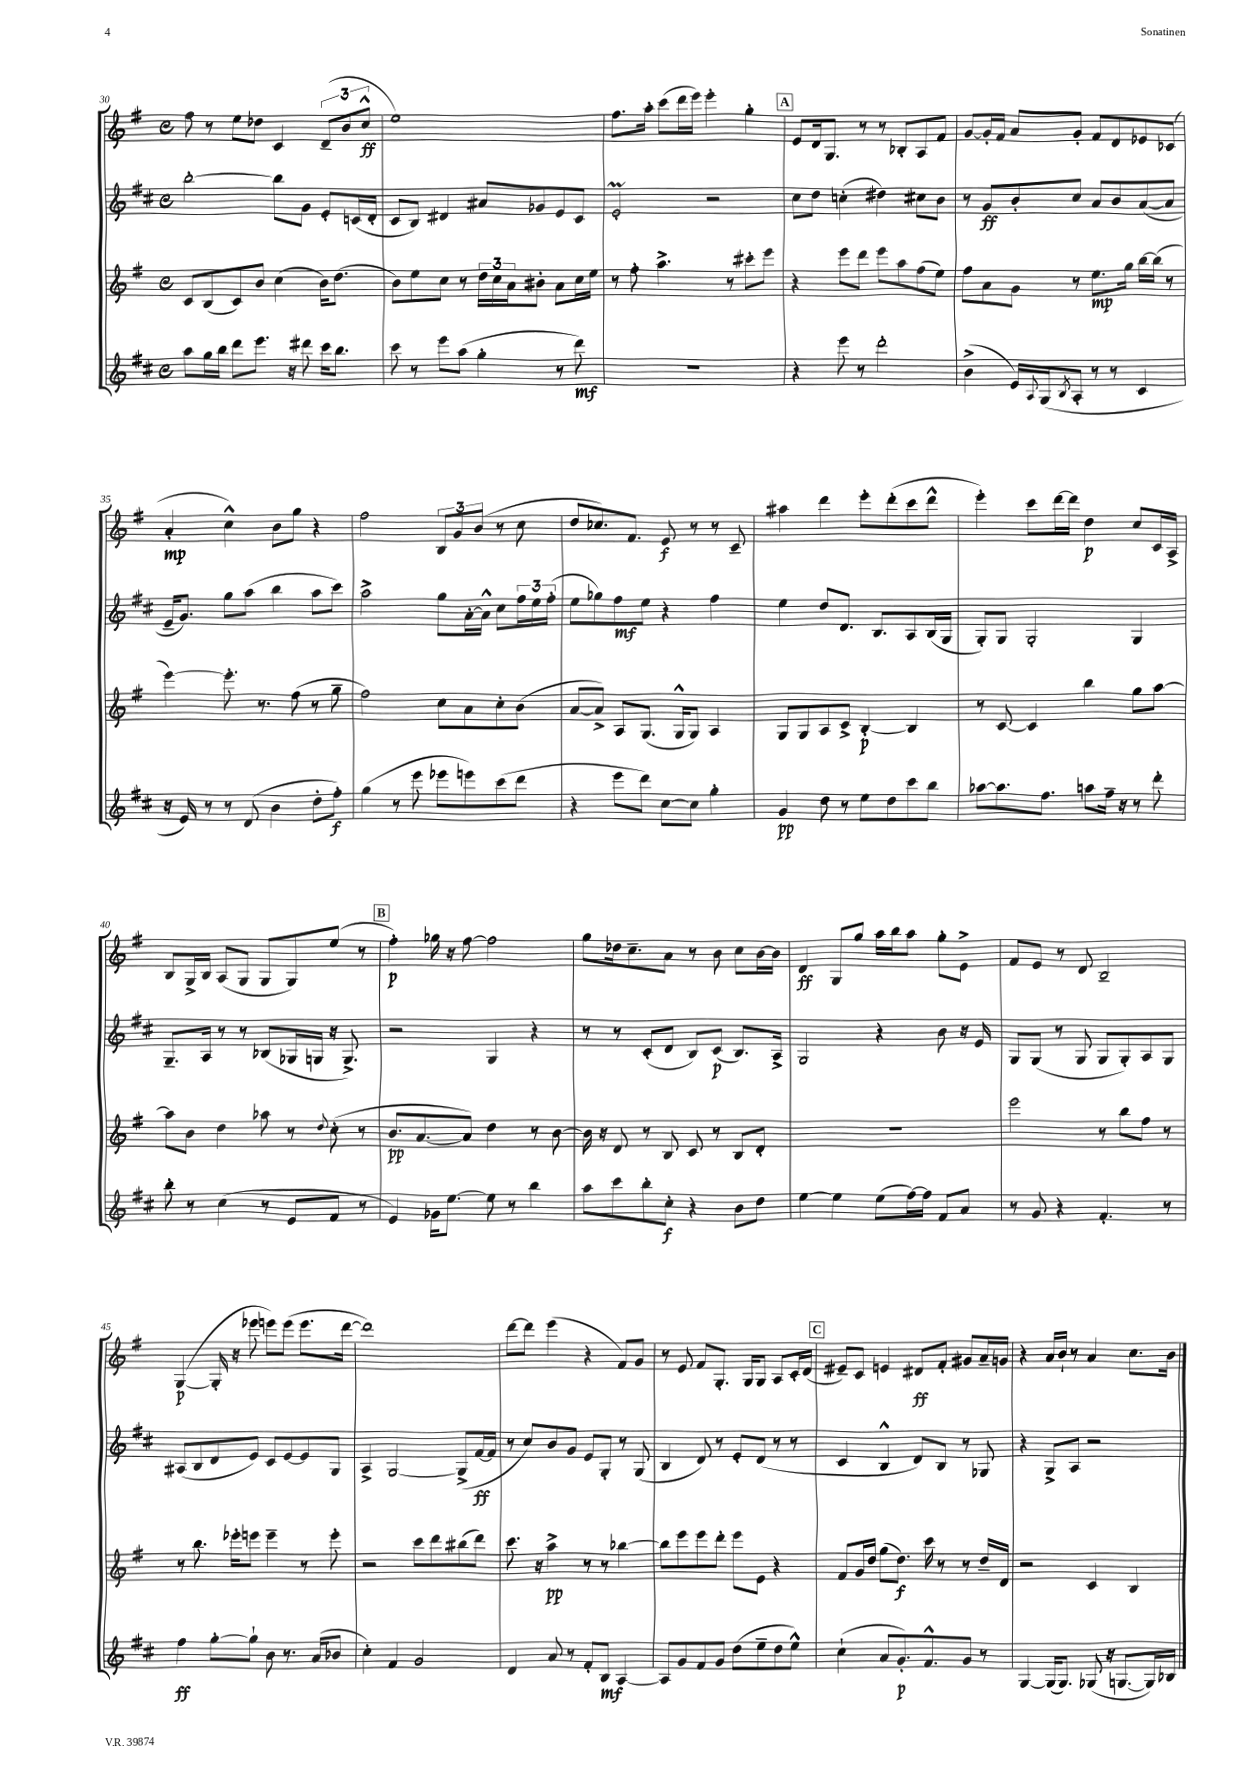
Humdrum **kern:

**kern	**kern	**kern	**kern
*staff4	*staff3	*staff2	*staff1
*clefG2	*clefG2	*clefG2	*clefG2
*k[f#c#]	*k[f#]	*k[f#c#]	*k[f#]
*M4/4	*M4/4	*M4/4	*M4/4
*met(c)	*met(c)	*met(c)	*met(c)
8aa\L	8c/L	[2bb'\	8ff#\
16gg\L	(8B/	.	8r
16bb\JJ	.	.	.
8ddd\L	8c/)	.	8ee\L
8.eee\J	8b/J	.	8dd-\J
.	(4cc\	8bb\]L	4c/
16r	.	.	.
8ddd#\	.	8g\J	.
16ccc#\LK	16b\LK)	8e'/L	(12d~/L
8.bb\J	(8.dd\J	.	.
.	.	.	12b/
.	.	(16c/L	.
.	.	.	12cc^^/J
.	.	16d'/JJ	.
=	=	=	=
8ccc#\	8b\L)	8c#/L	1ee)
8r	8ee\	8B/J)	.
8eee\L	8cc\J	4d#/	.
(8aa\J	8r	.	.
4gg'\	24dd\LL	8a#/L	.
.	24cc\	.	.
.	24a\J	.	.
.	8b#'\J	8g-/	.
8r	8a\L	8e/	.
8ddd\)	16cc\L	8c#/J	.
.	16ee\JJ	.	.
=	=	=	=
1r	8r	2e'/	8.ff#\L
.	8ff#'\	.	.
.	.	.	16aa'\Jk
.	4.aa^\	.	(8ccc\L
.	.	.	16ddd\L
.	.	.	16eee\JJ)
.	.	2r	4eee'\
.	8r	.	.
.	8ccc#'\L	.	4gg'\
.	8eee\J	.	.
=	=	=	=
4r	4r	8cc#\L	8e/L
.	.	8dd\J	16d/k
.	.	.	8.G/J
8eee\	8eee\L	(4cc'\	.
8r	8ddd\J	.	8r
2ddd'\	8eee\L	4dd#\)	8r
.	8aa\	.	8B-'/L
.	(8ff#\	8cc#\L	8A/
.	8ee\J)	8b\J	8f#/J
=	=	=	=
(4b^\	8ff#\L	8r	[8g/L
.	8a\	8g/L	16g'/]L
.	.	.	16f#/JJ
16e/LL)	8g\J	8b'/	8a/L
8qqA/	.	.	.
(16G/J	.	.	.
8qB/	.	.	.
8A'/J	8r	8cc#/J	8g'/J
8r	8.ee\L	8a/L	8f#/L
8r	.	8b/	8d/
.	16gg\Jk	.	.
4c#/	[16bb\LL	([8a/	8e-/
.	(16bb\]JJ	.	.
.	8r	8a/]J	(8c-/J
=	=	=	=
16r	[4eee\)	16e~/LK	4a'/
16e/)	.	8.g/J)	.
8r	.	.	.
8r	8.eee'\]	8gg\L	4cc^^\)
(8d/	.	(8aa\J	.
.	8.r	.	.
4b\	.	4bb\	8b\L
.	(8ff#\	.	8gg\J
8dd'\L	8r	8aa\L	4r
8ff#'\J)	8gg~\	8ccc#\J)	.
=	=	=	=
(4gg\	2ff#\)	2aa^\	2ff#\
8r	.	.	.
8eee\	.	.	.
8eee-\L	8cc\L	8gg\L	12B/L
.	.	.	12g/
8eee\)	8a\	[16a'\L	.
.	.	.	(12b/J
.	.	16a^^\]JJ	.
(8ccc#\	8cc'\	8cc#\L	8r
8ddd\J	(8b\J	24ff#\L	8cc\
.	.	24ee\	.
.	.	(24ff#'\JJ	.
=	=	=	=
4r	[8a/L	8ee\L	8dd/L
.	8a^/]J)	8gg-\)	8.cc-/)
8eee\L	8A/L	8ff#\	.
.	.	.	8.f#/J
8ddd\J)	(8.G/J	8ee\J	.
[8cc#\L	.	4r	8e/
.	16G^^/LK	.	.
8cc#\]J	8G/J)	.	8r
4gg'\	4A/	4ff#\	8r
.	.	.	8c~/
=	=	=	=
4g/	8G/L	4ee\	4aa#\
.	8G/	.	.
8dd\	8A/	8dd/L	4ddd\
8r	8c^/J	8.d/J	.
8ee\L	[4B'/	.	8eee'\L
.	.	8.B/L	.
8dd\	.	.	(8ddd'\
8ccc#\	4B/]	8A/	8ccc\
8bb\J	.	(16B/L	8ddd^^\J
.	.	16G/JJ	.
=	=	=	=
[8aa-\L	8r	8G'/L)	4eee'\)
8.aa-\]	[8c/	8G/J	.
.	4c/]	2G'/	8ccc\L
8.ff#\J	.	.	.
.	.	.	[16ddd\L
.	.	.	16ddd\]JJ
8aa\L	4bb\	.	4dd\
16ff#~\Jk	.	.	.
16r	.	.	.
8r	8gg\L	4G/	8cc/L
8ddd'\	[8aa\J	.	16c/L
.	.	.	16A^/JJ
=	=	=	=
8bb'\	8aa\]L	8.G~/L	8B/L
8r	8b\J	.	16G^/L
.	.	16A/Jk	16B/JJ
(4cc#\	4dd\	8r	(8A/L
.	.	8r	8G/J
8r	8aa-\	(8B-/L	8G/L
8e/L	8r	16G-/L	8G/)
.	.	16G/JJ	.
.	8qqdd/	.	.
8f#/J	(8cc'\	16r	(8ee/J
.	.	8.G^/)	.
8r	8r	.	8r
=	=	=	=
4e/)	8.b/L	2r	4ff#'\)
.	[8.a/	.	.
16g-\LK	.	.	16gg-\
[8.ee\J	.	.	16r
.	8a/]J)	.	[8ff#\
8ee\]	4dd\	4G/	2ff#\]
8r	.	.	.
4bb\	8r	4r	.
.	[8b\	.	.
=	=	=	=
8aa\L	16b\]	8r	8gg\L
.	16r	.	.
8ccc#\	8d/	8r	16dd-\k
.	.	.	8.cc~\
8bb'\	8r	(8c#'/L	.
8cc#'\J	8B/	8d/J	8a\J
4r	8c/	8B/L)	8r
.	8r	(8c#/J	8b\
8b\L	8B/L	8.B/L)	8cc\L
8dd\J	8d'/J	.	[16b\L
.	.	16A^/Jk	16b\]JJ
=	=	=	=
[4ee\	1r	2G/	4d/
4ee\]	.	.	8G/L
.	.	.	8gg/J
(8ee\L	.	4r	16aa\LL
.	.	.	16bb\J
[16ff#\L)	.	.	8aa\J
16ff#\]JJ	.	.	.
8f#/L	.	8b\	8gg'\L
8a/J	.	16r	8e^\J
.	.	16e/	.
=	=	=	=
8r	2eee\	8G/L	8f#/L
8g/	.	(8G/J	8e/J
4r	.	8r	8r
.	.	8G/	8d/
4.f#'/	8r	8G/L	2B~/
.	8bb\L	8G'/)	.
.	8ff#\J	8A/	.
8r	8r	8G/J	.
=	=	=	=
4ff#\	8r	(8A#/L	([4G/
.	8.bb\	8B/	.
[8gg'\L	.	8d/	16G'/]
.	16eee-'\LK	.	16r
8gg`\]J	8eee\J	8e/J)	8eee-\
8b\	4eee~\	8c#/L	8eee\L)
8.r	.	[8e/	(8eee\J
.	8r	8e/]	8.eee\L
(16a/LK	.	.	.
8b-/J	8eee'\	8G/J	.
.	.	.	[16ddd\Jk
=	=	=	=
4cc#'\)	2r	4A^/	1ddd])
4f#/	.	[2G/	.
2g/	8ccc\L	.	.
.	8ddd\	.	.
.	(8bb#\	(8G^/]L	.
.	8ddd\J)	[16f#/L	.
.	.	16f#/]JJ	.
=	=	=	=
4d/	8.ccc\	8r	[8ddd\L
.	.	8cc#/L)	8ddd\]J
.	16r	.	.
8a/	4aa^\	8b/	(4eee\
8r	.	8g/J	.
8f#'/L	8r	8e/L	4r
8B/J	8r	8G'/J	.
[4A/	[4bb-\	8r	8f#/L)
.	.	(8G/	8g/J
=	=	=	=
8A/]L	8bb-\]L	4B/	8r
8g/	8eee\	.	8e/
8f#/	8eee\	8d/)	8f#/L
8g/J	8ddd'\J	8r	8.G'/J
(8dd\L	8eee\L	8e'/L	.
.	.	.	16G/LK
8ee~\	8e\J	(8d/J	8G/J
8dd\	4r	8r	8A/L
8ee^^\J)	.	8r	16c'/L
.	.	.	(16d/JJ
=	=	=	=
(4cc#`\	8f#/L	4c#/	8e#~/L)
.	16g/L	.	8c/J
.	16dd/JJ	.	.
8a/L	(8gg\L	4B^^/	4e/
8.g'/)	8.dd\J)	.	.
.	.	8d/L)	8d#/L
8.f#^^/	16ccc\	.	.
.	8r	8B/J	8f#'/J
8g/J	8r	8r	8g#/L
8r	16dd~/LL	8G-/	16a~/L
.	16d/JJ	.	16g/JJ
=	=	=	=
[4G/	2r	4r	4r
(16G/]LK	.	8G^/L	16a/LL
8.G/J)	.	.	16b`/JJ
.	.	8A/J	8r
(8G-/	4c/	2r	4a/
16r	.	.	.
[8.G/L	.	.	.
.	4B/	.	8.cc\L
16G/]L)	.	.	.
16B-/JJ	.	.	16b\Jk
==	==	==	==
*-	*-	*-	*-
